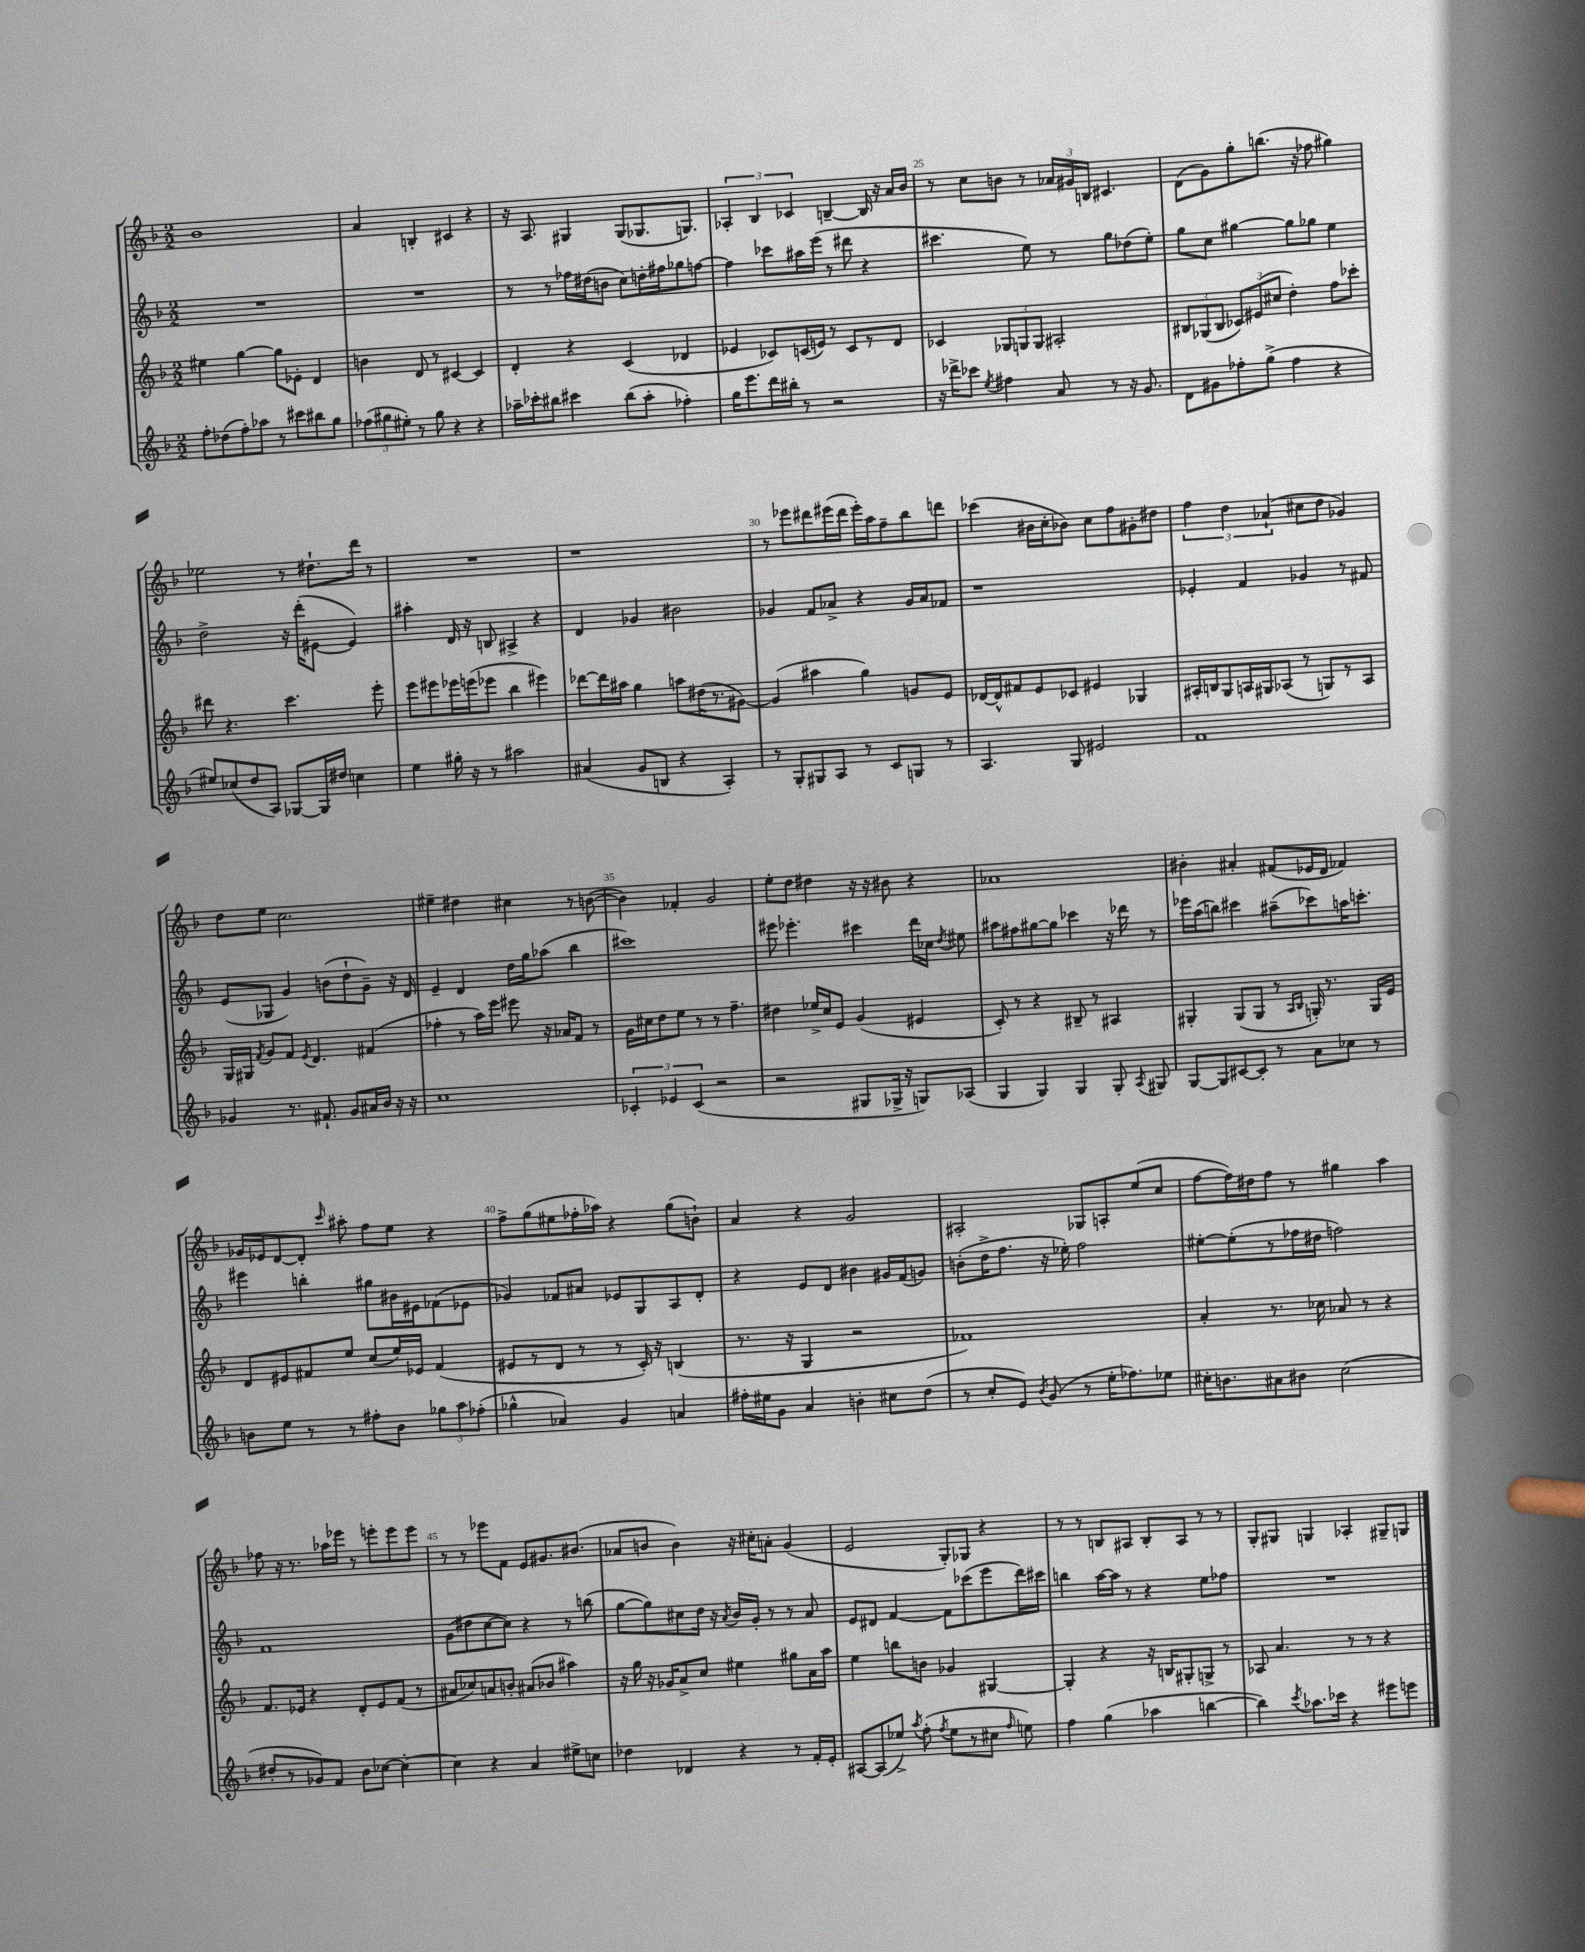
<<
\new StaffGroup <<
\new Staff = "s0" {
    \clef treble \key f \major \numericTimeSignature \time 2/2
    \autoBeamOff bes'1 |
    a'4 b4-. cis'4 r4 |
    r16 a8. gis4 gis8[( ges8. g8.]) |
    \tuplet 3/2 { aes4-. bes4 ces'4 } b4~-- b16 r16 a'16[ bes'16] |
    r8 c''8[ b'8] r8 \tuplet 3/2 { aes'16[ gis'16 b16] } cis'4. |
    d'8[( g'8) g''8-. b''8.]( r16 fes''8 gis''4) |
    ees''2 r8 dis''8.[-! d'''16] r8 |
    R1 |
    r1 |
    r8 ees'''8[ dis'''8 eis'''16( dis'''16] eis'''16[-.) a''16 f''8-- bes''8 d'''8] |
    ces'''4( bis'16[ c''16-. bes'8]) c''8[ f''8 gis'8-. dis''8] |
    \tuplet 3/2 { f''4 d''4 aes'4-!( } cis''8[ d''8] ges'4) |
    d''8[ e''8] c''2. |
    eis''4-- dis''4 cis''4 r8 b'8~( |
    b'4) fes'4-. g'2 |
    e''8[-. d''8] dis''4 r16 r16 bis'8 r4 |
    aes'1 |
    bis'4-. ais'4-. fis'8[( ees'16 d'16] fes'4) |
    ges'16[ ees'16 d'8~ d'8]-. \grace { c'''16 } ais''8-. f''8[ e''8] r4 |
    f''8[-> g''8( eis''8 fes''16-. aes''16]) r4 g''8[( b'8]-!) |
    a'4 r4 g'2 |
    ais2-. ges8[ a8-. e''8( c''8] |
    f''8[~ f''16) dis''16 f''8] r8 gis''4 a''4 |
    fes''8 r16 r8. aes''16[ ees'''16] r8 e'''8[-. e'''8 e'''8] |
    r8 r8 ees'''8[ f'8] e'8[ gis'8. bis'8.]( |
    aes'8[ b'8] b'4) r16 cis''16[-. a'8]-. g'4( |
    e'2 g8[-.) ges8] r4 |
    r8 r8 b8[ ais8] b8[-. ais8] r8 r8 |
    g8[-. gis8] g4 aes4-. gis8[-- g8] \bar "|." |
}
\new Staff = "s1" {
    \clef treble \key f \major \numericTimeSignature \time 2/2
    \autoBeamOff R1 |
    R1 |
    r8 r8 fes''16[ dis''16( b'8] c''8[) d''16-. fis''16 ges''8 f''8]~ |
    f''4 ces'''8[ ais''16 e'''16]( r8 dis'''8 r4 |
    cis'''4. e''8) r8 g''8[ des''8( e''8]-.) |
    g''8[ c''8] gis''4~ gis''8[ ges''8] e''4 |
    d''2-> r16 d'''16[-.( eis'8]~ eis'4) |
    ais''4-. d'16 r16 b8 ais4-> r4 |
    d'4 ges'4 bis'2 |
    ges'4 f'8[ aes'8]-> r4 ges'16[ aes'16 fes'8] |
    r1 |
    ees'4-. f'4 ges'4 r8 fis'8 |
    e'8[( ges8] g'4) b'8[( d''8-! g'8]--) r16 d'16 |
    e'4-- d'4 d''16[ g''16 aes''8]( bes''4 |
    cis'''1) |
    eis'''8 ees'''4.-. cis'''4 d'''16[ ces''16] \acciaccatura { d''8 } eis''8 |
    ais''8[ fis''8 gis''8~ gis''8] ces'''4 r16 des'''16 r8 |
    ees'''16[ a''16( b''8]) cis'''4 ais''8[--( ces'''8) a''16 c'''8.]-. |
    eis'''4 b''4-. gis''8[ bis'16 eis'16 fes'8( ees'8] |
    ges'4) fes'8[ ais'8] ees'8[ g8 a8 d'8]-. |
    r4 e'8[ d'8] bis'4 gis'16[ f'16( g'8]) |
    b'8[-.( d''16-> f''8.] r16 ees''16-.) f''2 |
    eis''8[~-. eis''8-.( r8 fes''16 dis''16] f''2) |
    f'1 |
    g'8[( dis''8 c''8~ c''8]) r4 r8 b''8( |
    g''8[~ g''8) cis''8 d''16] r16 \acciaccatura { a'8 } bes'16[ g'16]-. r8 r8 a'8 |
    e'8[ dis'8] f'4~ f'8[ ces'''8( e'''8 d'''16) cis'''16] |
    b''4 a''16[~ a''16] r8 r4 e''8[ fes''8] |
    R1 \bar "|." |
}
\new Staff = "s2" {
    \clef treble \key f \major \numericTimeSignature \time 2/2
    \autoBeamOff eis''4 g''4~ g''8[ ees'8]-. d'4 |
    b'4 d'8 r8 cis'4~ cis'4 |
    d'4-. r4 c'4( des'4 |
    ees'4 ces'8[) c'16( e'16]) r8 c'8[ r8 d'8] |
    ces'4 \tuplet 3/2 { ges8[ g8 g8] } ais2-. |
    \tuplet 3/2 { bis8[ ges8( bis8] } \tuplet 3/2 { ces'8[) eis'8( cis''8] } d''4-.) f''8[ ces'''8]-. |
    dis'''8 r4. c'''4. e'''8-. |
    e'''8[ eis'''8 ees'''16 e'''16( ees'''8] bes''4 eis'''4) |
    des'''8[~ des'''16 ais''16] g''4 a''8[ dis''16( r8. gis'8]~) |
    gis'4( ais''4 g''4) g'8[ e'8] |
    des'16[~ des'16-^ fis'8 e'8 ces'8] eis'4 ges4 |
    ais16[-. b16 g8 a16 gis16 aes8]( r8 g8[) r8 aes8] |
    g16[ gis16] \acciaccatura { f'8 } g'8[ f'8] \acciaccatura { e'8 } d'4. fis'4( |
    fes''4-. r8 a''16[) e'''16] eis'''8 r16 aes'16[ f'8] r8 |
    g'16[ cis''16 d''8 e''8] r8 r8 f''4.-- |
    dis''4 ees''16[-> c''16 e'8] g'4( eis'4 |
    c'8-.) r8 r4 bis8-- r8 ais4 |
    gis4-. gis8[( gis8] r8 \grace { a16[ bes16] } g16-.) r8. g16[ e'16] |
    d'8[ eis'8 fis'8 e''8] c''8[( e''16) ees'16] fis'4( |
    eis'8[ r8 d'8] r8 r8 c'16-.) r16 b4( |
    r8. r16 g4 r2 |
    fes'1) |
    a'4-. r8. ces''16 aes'8 r8 r4 |
    f'8.[ ees'16] r4 d'8[-. ees'8 f'8]( r8 |
    ais'8[ ces''8) a'8 b'8]-. ais'8[( bes'8] ais''4) |
    r16 g''16 r16 ges'16[ a'8-> c''8] eis''4 gis''8[ a'16 a''16] |
    e''4 b''8[ b'8] ges'4 gis4~ |
    gis4-. r4 r16 b16[ gis8-. g8]-> r8 |
    aes8 a'4. r8 r8 r4 \bar "|." |
}
\new Staff = "s3" {
    \clef treble \key f \major \numericTimeSignature \time 2/2
    \autoBeamOff f''8[-. des''8( f''8-.) aes''8] r8 cis'''8[ bis''8 g''8] |
    \tuplet 3/2 { fes''8[( gis''8 eis''8]-.) } r8 gis''8 r4 r4 |
    aes''16[-- ces'''16-. bis''8] cis'''4 bis''8[( aes''8]-. fes''4-.) |
    g''16[ e'''8. d'''16 bis''16]-. r8 r2 |
    r16 des'''16[-> ces'''8] \acciaccatura { e''8 } fis''4 a'8 r8 r16 g'8. |
    d'8[ gis'8 fes''8-. g''8]->( fes''4 r4 |
    eis''8[) ces''8( d''8 a8]) ges8[~ ges16 dis''16] c''4 |
    e''4 gis''16-. r16 r8 ais''2 |
    ais'4( g'8[ b8] r4 a4-.) |
    r8 g8[-. gis8 a8] r8 c'8[ g8] r8 |
    a4. g8 eis'2 |
    f'1 |
    ges'4 r8. fis'8.-! ges'8[ ais'16 bes'16] r16 r16 |
    c''1 |
    \tuplet 3/2 { ces'4-. ees'4 ces'4( } r2 |
    r2 gis8[ ges16]-> r16 g8[) aes8]( |
    g4 g4) g4 g8-. \acciaccatura { a8 } gis8 |
    g8[~ g8 cis'8~ cis'8]-. r8 a'8[ ces''8] r8 |
    b'8[ e''8] r8 r8 fis''8[-. b'8] \tuplet 3/2 { ges''8[ a''8 fes''8]-.( } |
    ges''4-^ aes'4) g'4 a'4 |
    fis''16[-. eis''16 g'8] a'4 b'4-. cis''8[ d''8]( |
    r8 c''8[-. e'8]) \acciaccatura { bes'8 } g'8( r8 e''16[-. fes''8.) ees''8] |
    cis''16[-. b'8. ais'8 bis'8] cis''2( |
    dis''8[-. r8 ges'8) f'8] bes'8[ ces''8]~ ces''4~-. |
    ces''4 r4 a'4 eis''8[-> c''8] |
    des''4 des'4 r4 r8 f'16[-. e'16]-. |
    ais8[~ ais8( ees''8]->) \acciaccatura { a''8 } f''8-.( \acciaccatura { f''8 } ees''8[ r8 cis''8] \grace { f''16 } e''8) |
    f''4 g''4( aes''4 b''4~ |
    b''4) \acciaccatura { c'''8 } aes''8.[ ces'''16] r4 eis'''8[ e'''8] \bar "|." |
}
>>
>>
\layout { \context { \Score currentBarNumber = #21 \override BarNumber.break-visibility = ##(#f #t #t) barNumberVisibility = #(every-nth-bar-number-visible 5) } }
